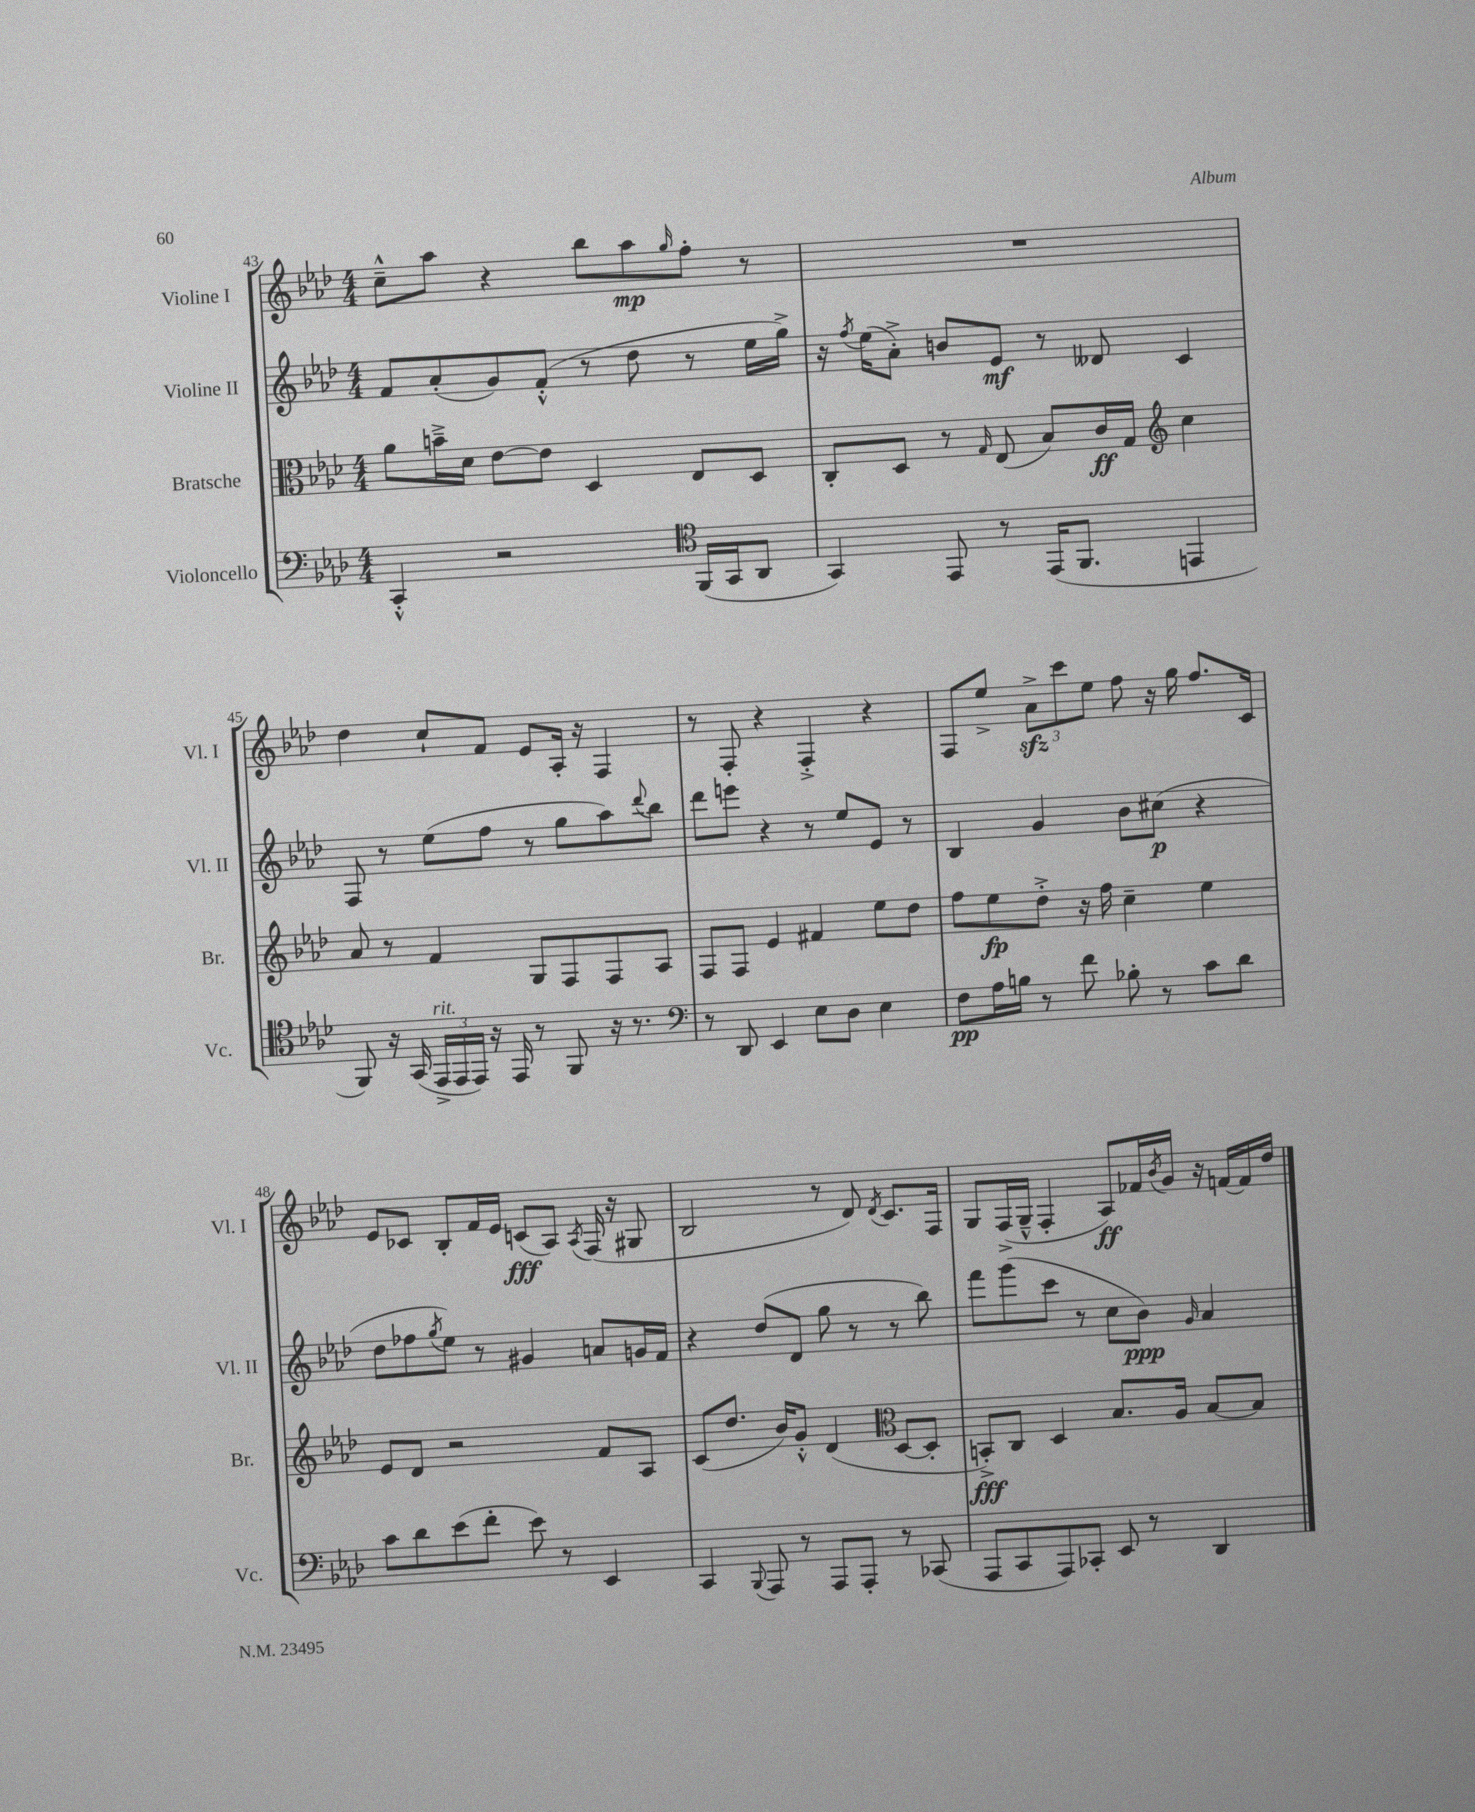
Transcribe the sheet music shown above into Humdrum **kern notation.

**kern	**dynam	**kern	**dynam	**kern	**dynam	**kern	**dynam
*part4	*part4	*part3	*part3	*part2	*part2	*part1	*part1
*staff4	*staff4	*staff3	*staff3	*staff2	*staff2	*staff1	*staff1
*I"Violoncello	*	*I"Bratsche	*	*I"Violine II	*	*I"Violine I	*
*I'Vc.	*	*I'Br.	*	*I'Vl. II	*	*I'Vl. I	*
*clefF4	*	*clefC3	*	*clefG2	*	*clefG2	*
*k[b-e-a-d-]	*	*k[b-e-a-d-]	*	*k[b-e-a-d-]	*	*k[b-e-a-d-]	*
*M4/4	*	*M4/4	*	*M4/4	*	*M4/4	*
=43	=43	=43	=43	=43	=43	=43	=43
4CC'^^/	.	8a-\L	.	8f/L	.	8cc~^^\L	.
.	.	16bn~^\L	.	(8a-'/	.	8aa-\J	.
.	.	16d-\JJ	.	.	.	.	.
2r	.	[8e-\L	.	8g/)	.	4r	.
.	.	8e-\J]	.	(8f'^^/J	.	.	.
.	.	4D-/	.	8r	.	8bb-\L	.
.	.	.	.	8dd-\	.	8aa-\	mp
*clefC4	*	*	*	*	*	*	*
.	.	.	.	.	.	16qqgg/	.
(16FF/LL	.	8E-/L	.	8r	.	8ff'\J	.
16GG/J	.	.	.	.	.	.	.
8AA-/J	.	8D-/J	.	16ee-\LL	.	8r	.
.	.	.	.	16gg^\JJ)	.	.	.
=44	=44	=44	=44	=44	=44	=44	=44
4GG/)	.	8C'/L	.	16r	.	1r	.
.	.	.	.	8qff/	.	.	.
.	.	.	.	(16ee-\KL	.	.	.
.	.	8D-/J	.	8a-'^\J)	.	.	.
8EE-/	.	8r	.	8bn/L	.	.	.
.	.	16qqG/	.	.	.	.	.
8r	.	(8E-/	.	8e-/J	mf	.	.
(16EE-/KL	.	8B-/L)	.	8r	.	.	.
8.FF/J	.	.	.	.	.	.	.
.	.	16c/L	ff	8d--X/	.	.	.
.	.	16G/JJ	.	.	.	.	.
*	*	*clefG2	*	*	*	*	*
4EEn/	.	4cc\	.	4c/	.	.	.
!!LO:LB:g=z
=45	=45	=45	=45	=45	=45	=45	=45
8FF/)	.	8a-/	.	8F/	.	4dd-\	.
16r	.	8r	.	8r	.	.	.
(16GG/	.	.	.	.	.	.	.
!LO:TX:a:i:t=rit.	!	!	!	!	!	!	!
24EE-^/LL	.	4f/	.	(8ee-\L	.	8cc`/L	.
24EE-/	.	.	.	.	.	.	.
24EE-/JJ)	.	.	.	.	.	.	.
16r	.	.	.	8ff\J	.	8f/J	.
16EE-/	.	.	.	.	.	.	.
8r	.	8G/L	.	8r	.	8e-/L	.
8FF/	.	8F/	.	8gg\L	.	16A-'/Jk	.
.	.	.	.	.	.	16r	.
16r	.	8F/	.	8aa-\)	.	4F/	.
8.r	.	.	.	.	.	.	.
.	.	.	.	8qqddd-/	.	.	.
.	.	8A-/J	.	8bb-\J	.	.	.
=46	=46	=46	=46	=46	=46	=46	=46
*clefF4	*	*	*	*	*	*	*
8r	.	8F/L	.	8ddd-\L	.	8r	.
8DD-/	.	8F/J	.	8eeen\J	.	8F'/	.
4EE-/	.	4e-/	.	4r	.	4r	.
8E-\L	.	4f#X/	.	8r	.	4F'^/	.
8D-\J	.	.	.	8ee-/L	.	.	.
4E-\	.	8ee-\L	.	8e-/J	.	4r	.
.	.	8dd-\J	.	8r	.	.	.
=47	=47	=47	=47	=47	=47	=47	=47
8F\L	pp	8ff\L	.	4B-/	.	8F/L	.
16A-\L	.	8ee-\	fp	.	.	8ee-^/J	.
16Bn\JJ	.	.	.	.	.	.	.
8r	.	8dd-'^\J	.	4g/	.	12a-zz^\L	.
.	.	.	.	.	.	12ccc\	.
8f\	.	16r	.	.	.	.	.
.	.	.	.	.	.	12ee-\J	.
.	.	16ff\	.	.	.	.	.
8B-X'\	.	4cc~\	.	8b-\L	.	8ff\	.
8r	.	.	.	(8cc#X\J	p	16r	.
.	.	.	.	.	.	16gg\	.
8c\L	.	4ee-\	.	4r	.	8.ff/L	.
8d-\J	.	.	.	.	.	.	.
.	.	.	.	.	.	16c/Jk	.
!!LO:LB:g=z
=48	=48	=48	=48	=48	=48	=48	=48
8c\L	.	8e-/L	.	8dd-\L	.	8e-/L	.
8d-\	.	8d-/J	.	8ff-X\	.	8c-X/J	.
.	.	.	.	8qgg/	.	.	.
(8e-\	.	2r	.	8ee-\J)	.	8B-'/L	.
8f'\J	.	.	.	8r	.	16f/L	.
.	.	.	.	.	.	16e-/JJ	.
8e-\)	.	.	.	4g#X/	.	(8cn/L	fff
8r	.	.	.	.	.	8A-/J)	.
.	.	.	.	.	.	8qA-/	.
4EE-/	.	8f/L	.	8an/L	.	(16F/	.
.	.	.	.	.	.	16r	.
.	.	8A-/J	.	16gn/L	.	8G#X/	.
.	.	.	.	16f/JJ	.	.	.
=49	=49	=49	=49	=49	=49	=49	=49
4CC/	.	(8c/L	.	4r	.	2B-/	.
.	.	8.dd-/J	.	.	.	.	.
8qqBBB-/	.	.	.	.	.	.	.
8AAA-/	.	.	.	(8dd-/L	.	.	.
.	.	16b-/KL)	.	.	.	.	.
8r	.	8g'^^/J	.	8d-/J	.	.	.
8AAA-/L	.	(4d-/	.	8gg\	.	8r	.
8AAA-'/J	.	.	.	8r	.	8d-/)	.
*	*	*clefC3	*	*	*	*	*
.	.	.	.	.	.	8qd-/	.
8r	.	[8D-/L	.	8r	.	8.c/L	.
(8CC-X/	.	8D-'/J]	.	8bb-\)	.	.	.
.	.	.	.	.	.	16F/Jk	.
=50	=50	=50	=50	=50	=50	=50	=50
8AAA-/L	.	8BBn'^/L)	fff	8fff\L	.	8G/L	.
8CC/	.	8C/J	.	(8ggg\	.	(16F^/L	.
.	.	.	.	.	.	16G~^^/JJ	.
8AAA-/)	.	4D-/	.	8ccc\J	.	4F'/	.
8CC-X'/J	.	.	.	8r	.	.	.
8EE-/	.	8.B-/L	.	8cc\L	.	8A-/L)	ff
8r	.	.	.	8b-\J)	ppp	16f-X/L	.
.	.	.	.	.	.	8qb-/	.
.	.	16A-/Jk	.	.	.	16g/JJ	.
.	.	.	.	16qqg/	.	.	.
4DD-/	.	[8B-/L	.	4a-/	.	16r	.
.	.	.	.	.	.	[16fn/LL	.
.	.	8B-/J]	.	.	.	16f/]	.
.	.	.	.	.	.	16dd-/JJ	.
==	==	==	==	==	==	==	==
*-	*-	*-	*-	*-	*-	*-	*-
